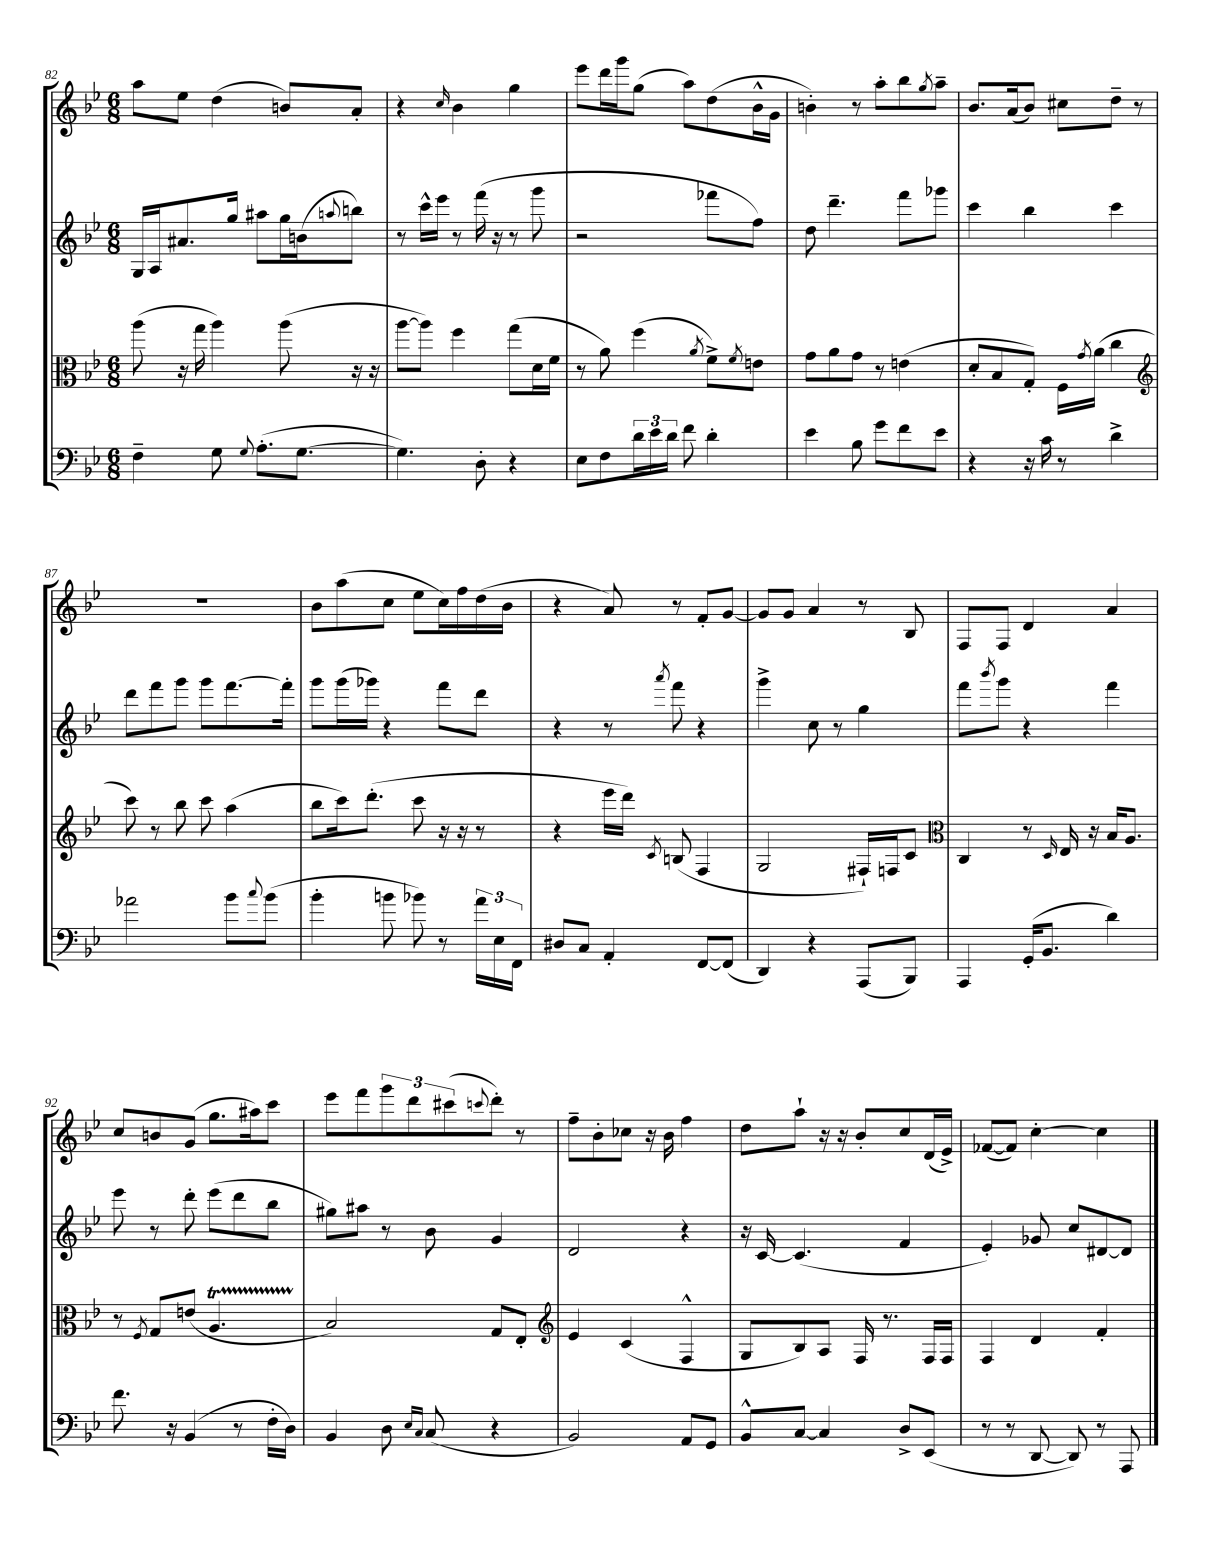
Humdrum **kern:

**kern	**kern	**kern	**kern
*staff4	*staff3	*staff2	*staff1
*clefF4	*clefC3	*clefG2	*clefG2
*k[b-e-]	*k[b-e-]	*k[b-e-]	*k[b-e-]
*M6/8	*M6/8	*M6/8	*M6/8
4F~\	(8aa\	16G/LL	8aa\L
.	.	16A/J	.
.	16r	8.a#/	8ee-\J
.	16gg\	.	.
8G\	4aa\)	.	(4dd\
.	.	16gg/Jk	.
8qqG/	.	.	.
(8.A'\L	.	8aa#\L	.
.	(8aa\	16gg\L	8b/L)
[8.G\J	.	(16b\J	.
.	.	8qqaa/	.
.	16r	8bb\J)	8a'/J
.	16r	.	.
=	=	=	=
4.G\])	[8aa\L	8r	4r
.	8aa\]J)	16ccc^^\LL	.
.	.	16eee-\JJ	.
.	.	.	16qqcc/
.	4ff\	8r	4b-\
8D'\	.	(16fff\	.
.	.	16r	.
4r	(8gg\L	8r	4gg\
.	16d\L	8ggg\	.
.	16f\JJ	.	.
=	=	=	=
8E-\L	8r	2r	8eee-\L
8F\	8a\)	.	16ddd\L
.	.	.	16ggg\J
24d\L	(4ff\	.	(8gg\J
24e-\	.	.	.
24d\JJ	.	.	.
8f\	.	.	8aa\L)
.	8qa/	.	.
4d'\	8f^\L)	8fff-\L	(8dd\
.	8qf/	.	.
.	8e\J	8ff\J)	16b-^^\L
.	.	.	16g\JJ
=	=	=	=
4e-\	8g\L	8dd\	4b'\)
.	8a\	4.ddd~\	.
8B-\	8g\J	.	8r
8g\L	8r	.	8aa'\L
8f\	(4e\	8fff\L	8bb-\
.	.	.	8qgg/
8e-\J	.	8ggg-\J	8aa~\J
=	=	=	=
4r	8d'/L	4ccc\	8.b-/L
.	8B-/	.	.
.	.	.	(16a/k
16r	8G'/J)	4bb-\	8b-/J)
16c\	.	.	.
8r	16F\LL	.	8cc#\L
.	8qg/	.	.
.	(16a\JJ	.	.
4d^\	4cc\	4ccc\	8dd~\J
.	.	.	8r
=	=	=	=
*	*clefG2	*	*
2a-\	8ccc\)	8ddd\L	2.r
.	8r	8fff\	.
.	8bb-\	8ggg\J	.
.	8ccc\	8ggg\L	.
8b-\L	(4aa\	[8.fff\	.
8qqcc/	.	.	.
(8b-\J	.	.	.
.	.	16fff'\]Jk	.
=	=	=	=
4b-'\	8bb-\L	8ggg\L	8b-\L
.	16ccc\k)	(16ggg\L	(8aa\
.	(8.ddd'\J	16ggg-\JJ)	.
8b\	.	4r	8cc\J
8b-\)	8ccc\	.	8ee-\L
8r	16r	8fff\L	16cc\L)
.	16r	.	16ff\
24a\LL	8r	8ddd\J	(16dd\
24E-\	.	.	.
.	.	.	16b-\JJ
24FF\JJ	.	.	.
=	=	=	=
8D#/L	4r	4r	4r
8C/J	.	.	.
4AA'/	16eee-\LL	8r	8a/)
.	16ddd\JJ)	.	.
.	8qc/	8qaaa/	.
.	(8B/	8fff\	8r
[8FF/L	4F/	4r	8f'/L
(8FF/]J	.	.	[8g/J
=	=	=	=
4DD/)	2G/	4ggg^\	8g/]L
.	.	.	8g/J
4r	.	8cc\	4a/
.	.	8r	.
(8AAA/L	16F#`/LL)	4gg\	8r
.	16F/J	.	.
8BBB-/J)	8c/J	.	8B-/
=	=	=	=
*	*clefC3	*	*
4AAA/	4C/	8fff\L	8F/L
.	.	8qbbb-/	.
.	.	8ggg\J	8F/J
(16GG'/LK	8r	4r	4d/
8.BB-/J	.	.	.
.	16qqD/	.	.
.	16E-/	.	.
.	16r	.	.
4d\)	16B-/LK	4fff\	4a/
.	8.A/J	.	.
=	=	=	=
8.f\	8r	8eee-\	8cc/L
.	8qF/	.	.
.	8G/L	8r	8b/
16r	.	.	.
(4BB-/	(8e/J	8ddd'\	(8g/J
.	4.A/	(8eee-\L	8.gg\L
8r	.	8ddd\	.
.	.	.	16aa#\k)
16F'\LL	.	8bb-\J	8ccc\J
16D\JJ)	.	.	.
=	=	=	=
4BB-/	2B-/)	8gg#\L)	8eee-\L
.	.	8aa#\J	8fff\
8D\	.	8r	12ggg\
.	.	.	12ddd\
16qqE-/LL	.	.	.
16qqC/JJ	.	.	.
(8C/	.	8b-\	.
.	.	.	(12ccc#\
.	.	.	8qqccc/
4r	8G/L	4g/	8ddd'\J)
.	8E-'/J	.	8r
=	=	=	=
*	*clefG2	*	*
2BB-/)	4e-/	2d/	8ff~\L
.	.	.	8b-'\
.	(4c/	.	8cc-\J
.	.	.	16r
.	.	.	16b-\
8AA/L	4F^^/	4r	4ff\
8GG/J	.	.	.
=	=	=	=
8BB-^^/L	8G/L	16r	8dd\L
.	.	[16c/	.
[8C/J	8B-/)	(4.c/]	8aa`\J
4C/]	8A/J	.	16r
.	.	.	16r
.	16F/	.	8b-'/L
.	8.r	.	.
8D^/L	.	4f/	8cc/
(8EE-/J	16F/LL	.	(16d/L
.	16F/JJ	.	16e-^/JJ)
=	=	=	=
8r	4F/	4e-'/)	([8f-/L
8r	.	.	8f-/]J)
[8DD/	4d/	8g-/	[4cc'\
8DD/])	.	8cc/L	.
8r	4f'/	[8d#/	4cc\]
8AAA/	.	8d#/]J	.
==	==	==	==
*-	*-	*-	*-
